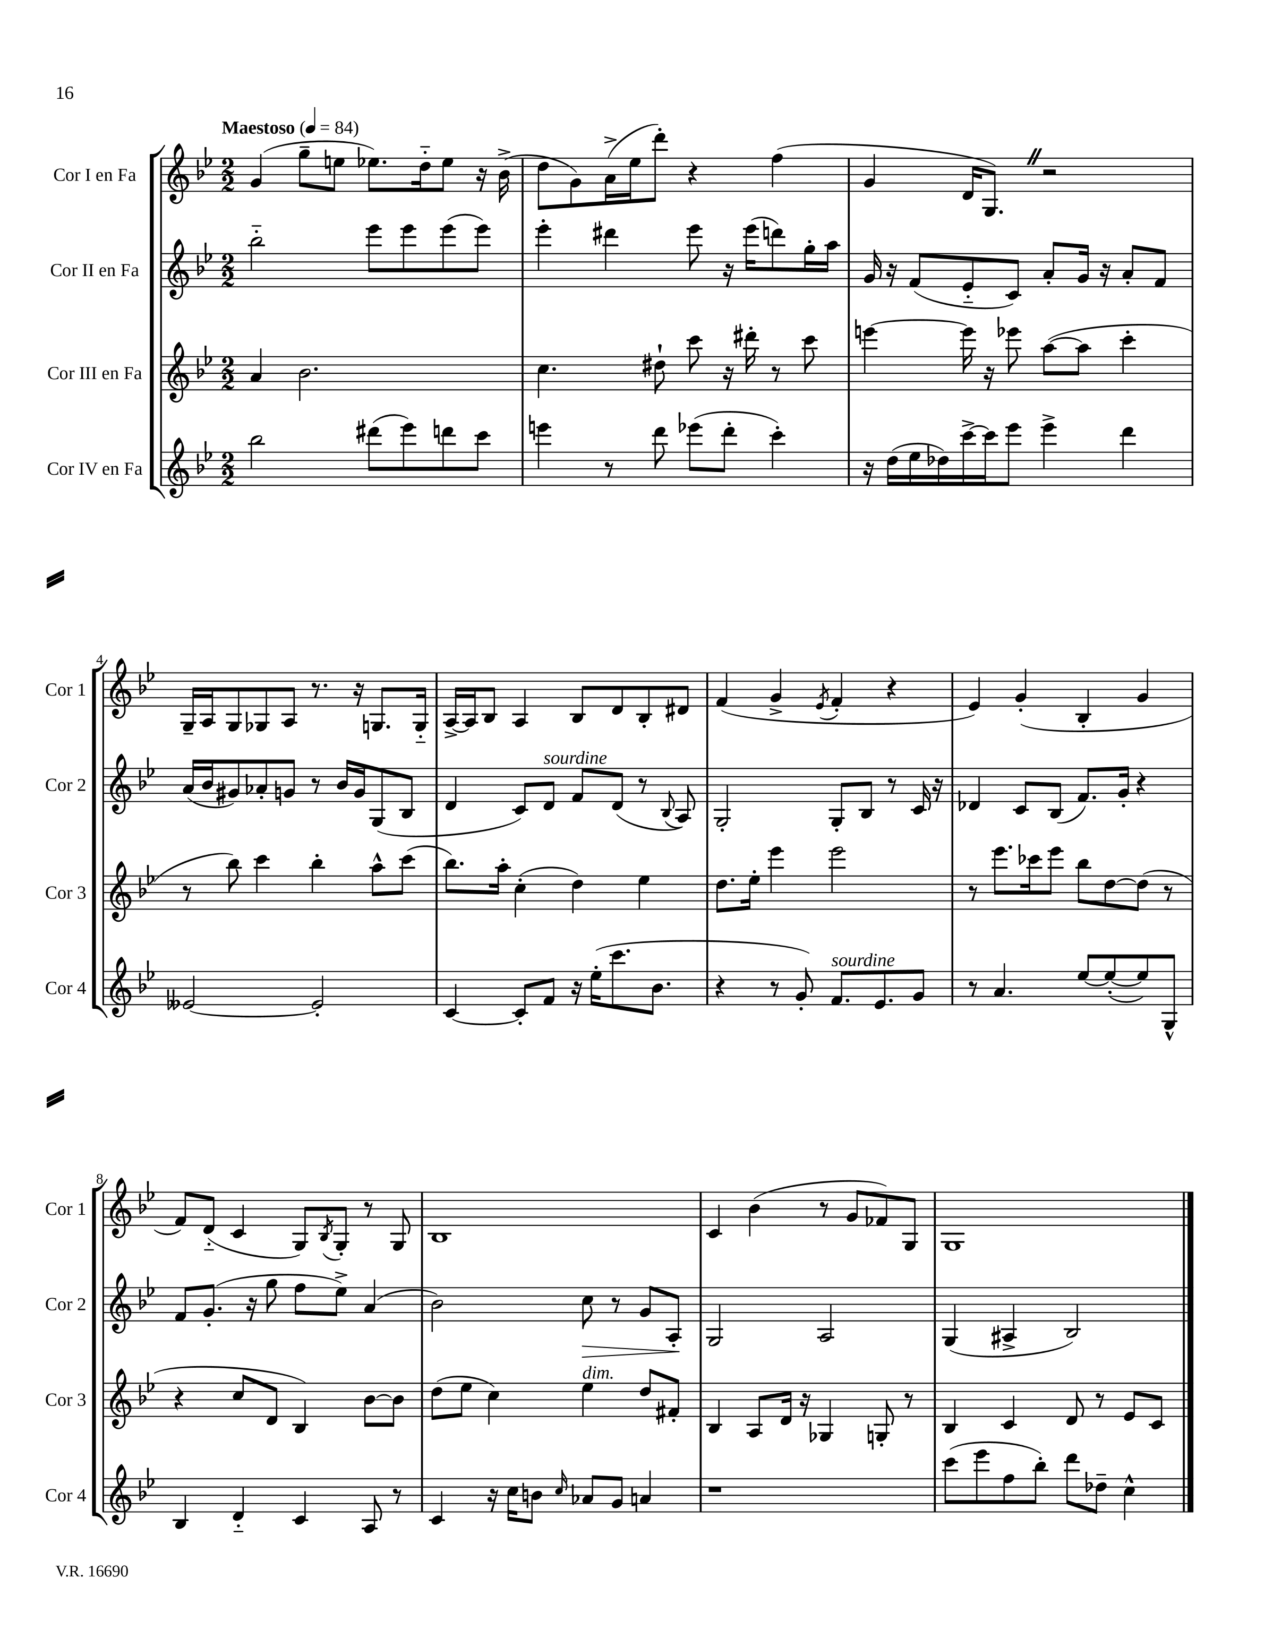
<<
\new StaffGroup <<
\new Staff = "s0" \with { instrumentName = "Cor I en Fa" shortInstrumentName = "Cor 1" } {
    \clef treble \key bes \major \numericTimeSignature \time 2/2 \tempo "Maestoso" 4 = 84
    g'4( g''8-- e''8 ees''8.) d''16-_ ees''8 r16 bes'16->( |
    d''8 g'8) a'16->( ees''16 d'''8-.) r4 f''4( |
    g'4 d'16 g8.) \once \override BreathingSign.text = \markup { \musicglyph "scripts.caesura.straight" } \breathe r2 |
    g16-- a16 g8 ges8 a8 r8. r16 g8. g16-_ |
    a16~-> a16 bes8 a4 bes8 d'8 bes8-. dis'8 |
    f'4( g'4-> \acciaccatura { ees'8 } f'4-. r4 |
    ees'4) g'4-.( bes4-. g'4 |
    f'8) d'8-_( c'4 g8) \acciaccatura { bes8 } g8-. r8 g8 |
    bes1 |
    c'4 bes'4( r8 g'8 fes'8) g8 |
    g1 \bar "|." |
}
\new Staff = "s1" \with { instrumentName = "Cor II en Fa" shortInstrumentName = "Cor 2" } {
    \clef treble \key bes \major \numericTimeSignature \time 2/2
    bes''2-_ ees'''8 ees'''8 ees'''8( ees'''8) |
    ees'''4-. dis'''4 ees'''8 r16 ees'''16( d'''8) g''16-. a''16 |
    g'16 r16 f'8( ees'8-_ c'8) a'8-. g'16 r16 a'8-. f'8 |
    a'16( bes'16 gis'8) aes'8-. g'8 r8 bes'16 g'16 g8( bes8 |
    d'4 c'8) d'8^\markup { \italic "sourdine" } f'8 d'8( r8 \appoggiatura { bes8 } a8) |
    g2-. g8-. bes8 r8 c'16 r16 |
    des'4 c'8 bes8( f'8.) g'16-. r4 |
    f'8 g'8.-.( r16 g''8 f''8 ees''8->) a'4( |
    bes'2) c''8\> r8 g'8 a8-.\! |
    g2 a2 |
    g4( ais4-> bes2) \bar "|." |
}
\new Staff = "s2" \with { instrumentName = "Cor III en Fa" shortInstrumentName = "Cor 3" } {
    \clef treble \key bes \major \numericTimeSignature \time 2/2
    a'4 bes'2. |
    c''4. dis''8-! c'''8 r16 dis'''16-. r8 c'''8 |
    e'''4~ e'''16 r16 ees'''8 a''8~( a''8 c'''4-. |
    r8 bes''8) c'''4 bes''4-. a''8-^ c'''8( |
    bes''8.) a''16-. c''4-.( d''4) ees''4 |
    d''8. ees''16-. ees'''4 ees'''2 |
    r8 ees'''8. ces'''16 ees'''8 bes''8 d''8~ d''8( r8 |
    r4 c''8 d'8 bes4) bes'8~ bes'8 |
    d''8( ees''8 c''4) ees''4^\markup { \italic "dim." } d''8 fis'8-. |
    bes4 a8 d'16 r16 ges4 g8-. r8 |
    bes4 c'4 d'8 r8 ees'8 c'8 \bar "|." |
}
\new Staff = "s3" \with { instrumentName = "Cor IV en Fa" shortInstrumentName = "Cor 4" } {
    \clef treble \key bes \major \numericTimeSignature \time 2/2
    bes''2 dis'''8( ees'''8) d'''8 c'''8 |
    e'''4 r8 d'''8 ees'''8( d'''8-. c'''4-.) |
    r16 d''16( ees''16 des''16) c'''16~-> c'''16 ees'''8 ees'''4-> d'''4 |
    eeses'2~ eeses'2-. |
    c'4~ c'8-. f'8 r16 ees''16-.( c'''8. bes'8. |
    r4 r8 g'8-.) f'8.^\markup { \italic "sourdine" } ees'8. g'8 |
    r8 a'4. ees''8~ ees''8~-.( ees''8) g8-^ |
    bes4 d'4-_ c'4 a8 r8 |
    c'4 r16 c''16 b'8 \grace { c''16 } aes'8 g'8 a'4 |
    r1 |
    c'''8( ees'''8 f''8 bes''8-.) d'''8 des''8-- c''4-^ \bar "|." |
}
>>
>>
